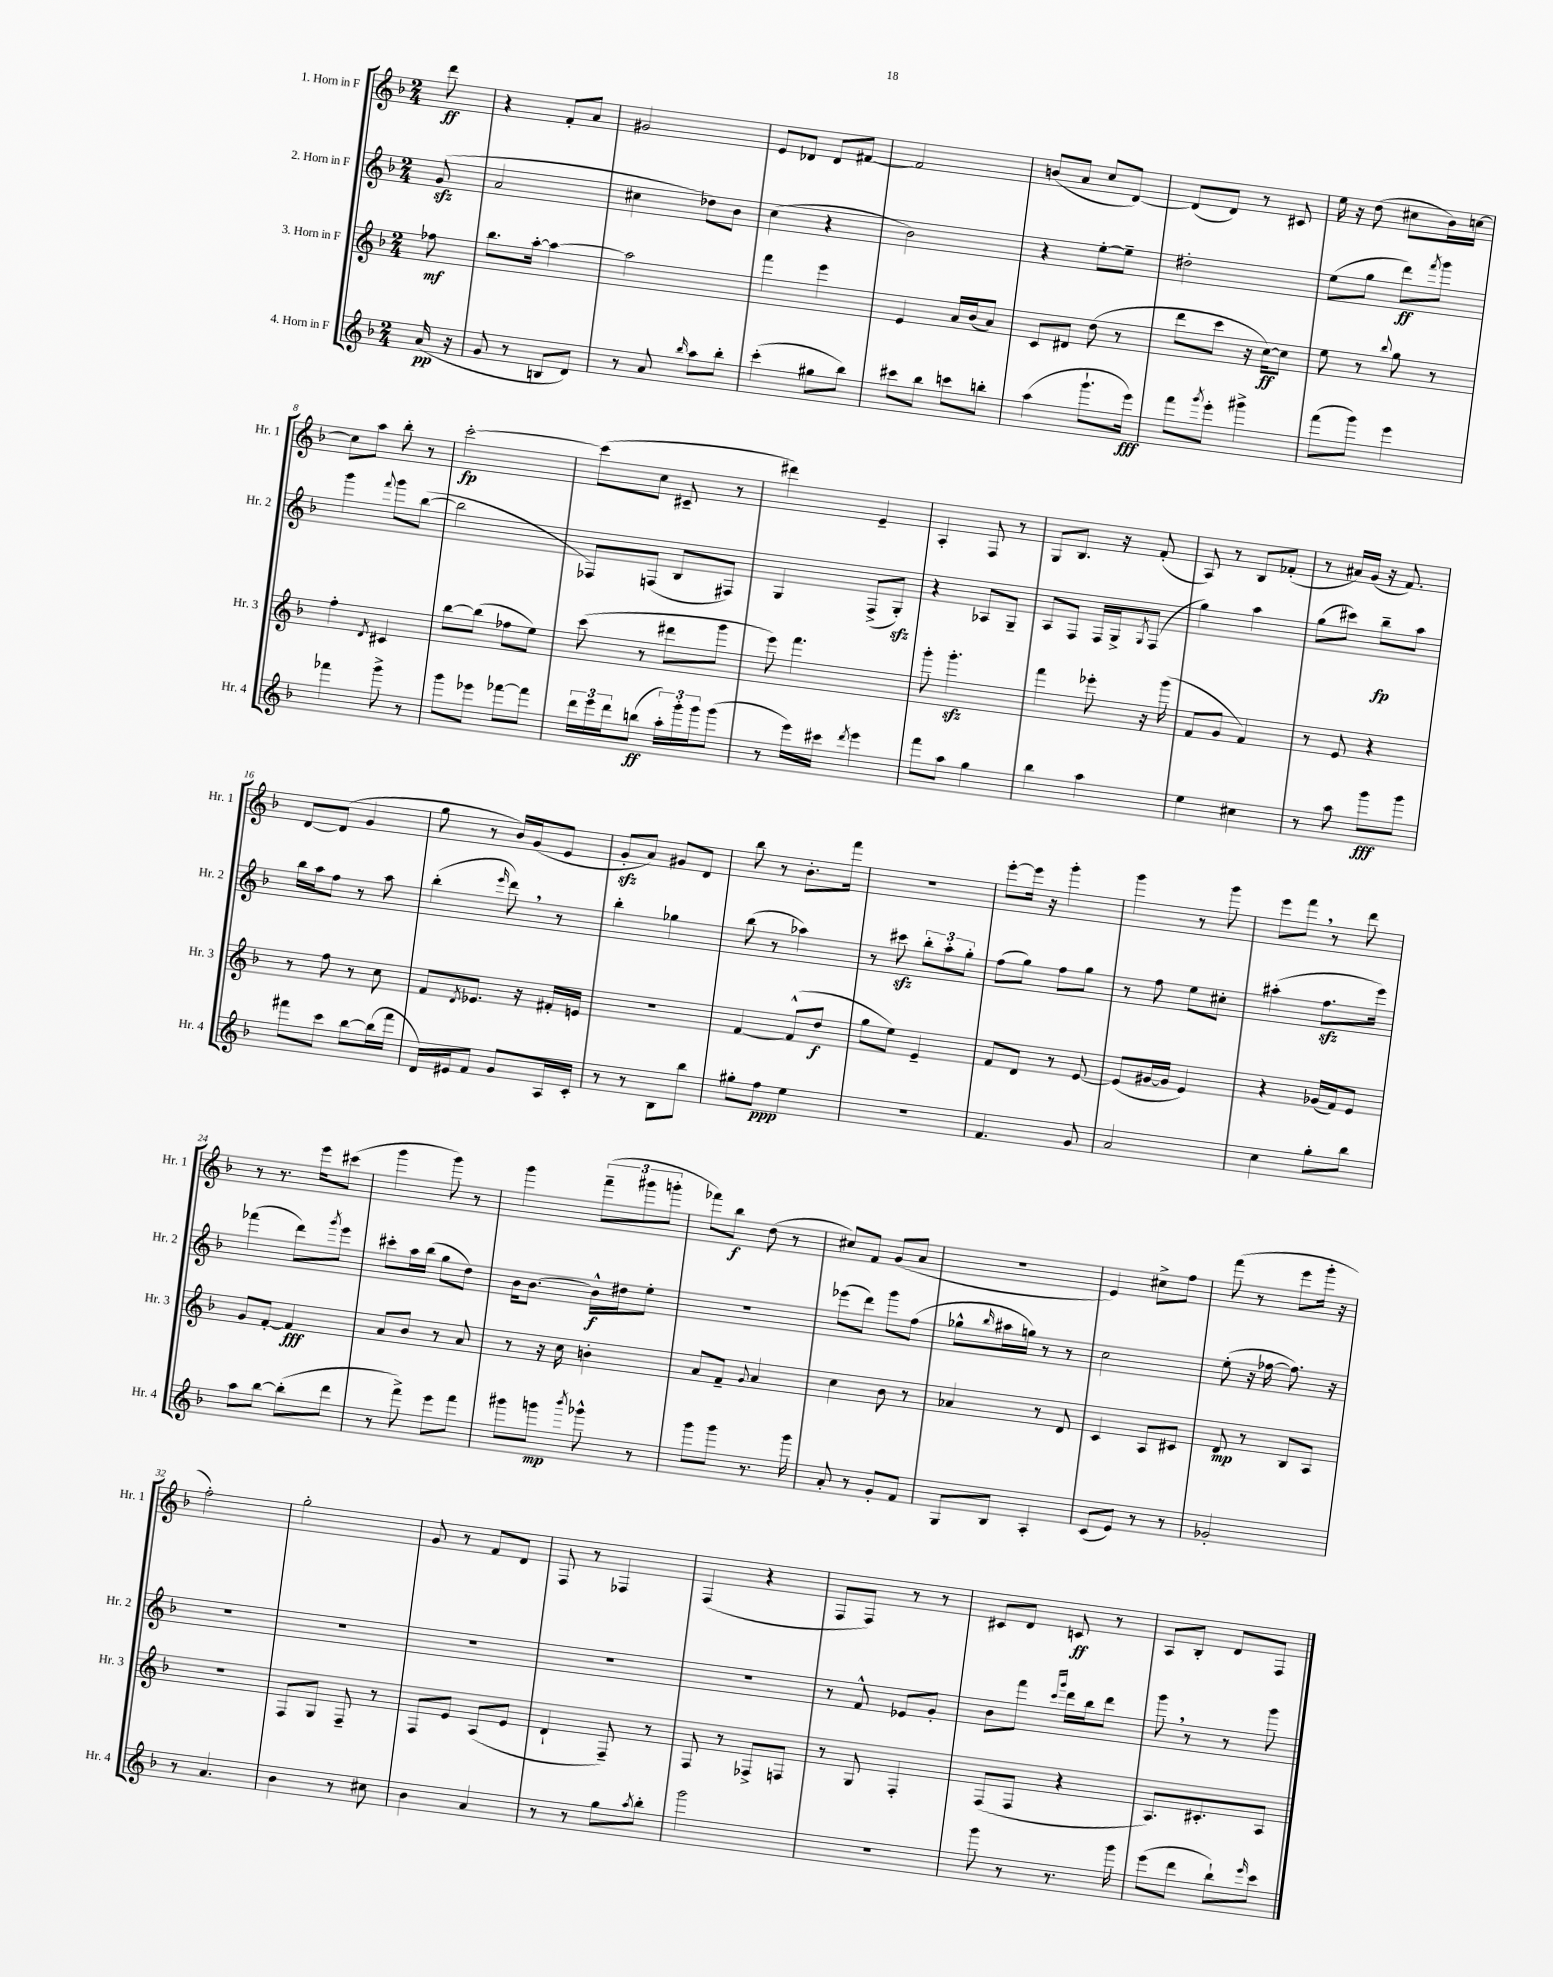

**kern	**dynam	**kern	**dynam	**kern	**dynam	**kern	**dynam
*part4	*part4	*part3	*part3	*part2	*part2	*part1	*part1
*staff4	*staff4	*staff3	*staff3	*staff2	*staff2	*staff1	*staff1
*I"4. Horn in F	*	*I"3. Horn in F	*	*I"2. Horn in F	*	*I"1. Horn in F	*
*I'Hr. 4	*	*I'Hr. 3	*	*I'Hr. 2	*	*I'Hr. 1	*
*clefG2	*	*clefG2	*	*clefG2	*	*clefG2	*
*k[b-]	*	*k[b-]	*	*k[b-]	*	*k[b-]	*
*M2/4	*	*M2/4	*	*M2/4	*	*M2/4	*
=	=	=	=	=	=	=	=
(16a/	pp	8ff-X\	mf	(8gzz/	.	8ddd\	ff
16r	.	.	.	.	.	.	.
=1	=1	=1	=1	=1	=1	=1	=1
8g/	.	8.bb-\L	.	2a/	.	4r	.
8r	.	.	.	.	.	.	.
.	.	[16aa'\Jk	.	.	.	.	.
8Bn/L	.	4aa\_	.	.	.	8f'/L	.
8d/J)	.	.	.	.	.	8a/J	.
=2	=2	=2	=2	=2	=2	=2	=2
8r	.	2aa\]	.	4cc#X\	.	2g#X/	.
8a/	.	.	.	.	.	.	.
16qqbb-/	.	.	.	.	.	.	.
8aa\L	.	.	.	8dd-X\L)	.	.	.
8bb-'\J	.	.	.	8b-\J	.	.	.
=3	=3	=3	=3	=3	=3	=3	=3
(4ccc'\	.	4fff\	.	(4cc\	.	8e/L	.
.	.	.	.	.	.	8d-X/J	.
8gg#X\L	.	4eee\	.	4r	.	8d-/L	.
8bb-\J)	.	.	.	.	.	[8f#X/J	.
=4	=4	=4	=4	=4	=4	=4	=4
8ccc#X\L	.	4e/	.	2b-\)	.	2f#/]	.
8bb-\J	.	.	.	.	.	.	.
8cccn\L	.	16a/LL	.	.	.	.	.
.	.	(16b-/J	.	.	.	.	.
8bbn'\J	.	8a/J)	.	.	.	.	.
=5	=5	=5	=5	=5	=5	=5	=5
(4aa\	.	8c/L	.	4r	.	(8bn/L	.
.	.	8d#X/J	.	.	.	8a/J	.
8.ggg`\L	.	(8dd\	.	[8ee'\L	.	8cc/L	.
.	.	8r	.	8ee~\J]	.	[8d/J)	.
16eee\Jk)	fff	.	.	.	.	.	.
=6	=6	=6	=6	=6	=6	=6	=6
8fff\L	.	8ddd\L	.	2dd#X'\	.	(8d/L]	.
8qggg/	.	.	.	.	.	.	.
8eee'\J	.	8ccc\J	.	.	.	8d/J)	.
4ggg#X^\	.	16r	.	.	.	8r	.
.	.	[16cc\KL)	ff	.	.	.	.
.	.	8cc\J]	.	.	.	8c#X/	.
=7	=7	=7	=7	=7	=7	=7	=7
(8fff\L	.	8ee\	.	(8ee\L	.	16ee\	.
.	.	.	.	.	.	16r	.
8ggg\J)	.	8r	.	8gg\J	.	(8dd\	.
.	.	8qqbb-/	.	.	.	.	.
4eee\	.	8gg\	.	8ddd\L)	ff	8cc#X\L	.
.	.	.	.	8qfff/	.	.	.
.	.	8r	.	8ggg\J	.	16b-\L)	.
.	.	.	.	.	.	[16ccn\JJ	.
!!LO:LB:g=z
=8	=8	=8	=8	=8	=8	=8	=8
4fff-X\	.	4ff'\	.	4ggg\	.	8cc\L]	.
.	.	.	.	.	.	8aa\J	.
.	.	8qd/	.	8qqfff/	.	.	.
8ggg^\	.	4c#X/	.	8ggg\L	.	8bb-'\	.
8r	.	.	.	([8bb-\J	.	8r	.
=9	=9	=9	=9	=9	=9	=9	=9
8ggg\L	.	[8bb-\L	.	2bb-\]	.	[2ccc'\	fp
8eee-X\J	.	(8bb-\J]	.	.	.	.	.
[8fff-X\L	.	8ff-X\L	.	.	.	.	.
8fff-\J]	.	8ee\J)	.	.	.	.	.
=10	=10	=10	=10	=10	=10	=10	=10
24ddd\LL	.	(8ccc\	.	8F-X/L)	.	(8ccc\L]	.
24eee\	.	.	.	.	.	.	.
24ddd\J	.	.	.	.	.	.	.
(8bbn\J	ff	8r	.	(8Fn/J	.	8cc\J	.
24aa'\LL)	.	8ddd#X\L	.	8B-/L	.	8c#X~/	.
24ggg'\	.	.	.	.	.	.	.
24ggg\J	.	.	.	.	.	.	.
(8ggg\J	.	8ggg\J	.	8F#X/J)	.	8r	.
=11	=11	=11	=11	=11	=11	=11	=11
8r	.	8eee\)	.	4G/	.	4ddd#X\)	.
16eee\LL)	.	4.fff\	.	.	.	.	.
16ccc#X\JJ	.	.	.	.	.	.	.
8qddd/	.	.	.	.	.	.	.
4eee\	.	.	.	(8F^/L	.	4e~/	.
.	.	.	.	8Gzz'/J)	.	.	.
=12	=12	=12	=12	=12	=12	=12	=12
8fff\L	.	8ggg'\	.	4r	.	4A'/	.
8aa\J	.	4.gggzz'\	.	.	.	.	.
4gg\	.	.	.	8A-X/L	.	8F/	.
.	.	.	.	8G~/J	.	8r	.
=13	=13	=13	=13	=13	=13	=13	=13
4bb-\	.	4fff\	.	8A/L	.	8G/L	.
.	.	.	.	8F/J	.	8.B-/J	.
4aa\	.	8eee-X'\	.	16F/LL	.	.	.
.	.	.	.	16G^/J	.	16r	.
.	.	.	.	8qG/	.	.	.
.	.	16r	.	(8F/J	.	(8f'/	.
.	.	(16ggg\	.	.	.	.	.
=14	=14	=14	=14	=14	=14	=14	=14
4ee\	.	8f/L	.	4gg\)	.	8A/)	.
.	.	8g/J	.	.	.	8r	.
4cc#X\	.	4f/)	.	4aa\	.	8B-/L	.
.	.	.	.	.	.	(8f-X'/J	.
=15	=15	=15	=15	=15	=15	=15	=15
8r	.	8r	.	(8gg\L	.	8r	.
8aa\	.	8e/	.	8ccc#X\J)	.	16a#X/LL)	.
.	.	.	.	.	.	(16g/JJ	.
8ggg\L	fff	4r	.	8bb-~\L	fp	16r	.
.	.	.	.	.	.	8.f/)	.
8ggg\J	.	.	.	8aa\J	.	.	.
!!LO:LB:g=z
=16	=16	=16	=16	=16	=16	=16	=16
8fff#X\L	.	8r	.	16bb-\LL	.	[8d/L	.
.	.	.	.	16aa\J	.	.	.
8ccc\J	.	8ff\	.	8ff\J	.	(8d/J]	.
[8bb-\L	.	8r	.	8r	.	4g/	.
(16bb-\L]	.	8cc\	.	8aa\	.	.	.
16fff#\JJ	.	.	.	.	.	.	.
=17	=17	=17	=17	=17	=17	=17	=17
16d/LL)	.	8f/L	.	(4bb-'\	.	8gg\	.
16e#X/J	.	.	.	.	.	.	.
.	.	8qd/	.	.	.	.	.
8f/J	.	8.e-X/J	.	.	.	8r	.
.	.	.	.	16qqeee/	.	.	.
8g/L	.	.	.	8ddd,\)	.	16b-/LL)	.
.	.	16r	.	.	.	(16g/J	.
16A/L	.	16f#X'/LL	.	8r	.	8e/J	.
16c'/JJ	.	16en/JJ	.	.	.	.	.
=18	=18	=18	=18	=18	=18	=18	=18
8r	.	2r	.	4bb-'\	.	8gzz'/L	.
8r	.	.	.	.	.	8a/J)	.
8B-\L	.	.	.	4gg-X\	.	8g#X/L	.
8bb-\J	.	.	.	.	.	8d/J	.
=19	=19	=19	=19	=19	=19	=19	=19
8gg#X'\L	.	[4f/	.	(8bb-\	.	8bb-\	.
8ff\J	ppp	.	.	8r	.	8r	.
4ee\	.	(8f^^/L]	.	4aa-X\)	.	8.b-'\L	.
.	.	8dd/J	f	.	.	.	.
.	.	.	.	.	.	16fff\Jk	.
=20	=20	=20	=20	=20	=20	=20	=20
2r	.	8gg\L	.	8r	.	2r	.
.	.	8ee\J)	.	8ccc#Xzz\	.	.	.
.	.	4e~/	.	12bb-'\L	.	.	.
.	.	.	.	12aa'\	.	.	.
.	.	.	.	12gg'\J	.	.	.
=21	=21	=21	=21	=21	=21	=21	=21
4.f/	.	8f/L	.	(8ff\L	.	[8eee'\L	.
.	.	8d/J	.	8gg\J)	.	16eee\Jk]	.
.	.	.	.	.	.	16r	.
.	.	8r	.	8ff\L	.	4ggg'\	.
8g/	.	[8e/	.	8gg\J	.	.	.
=22	=22	=22	=22	=22	=22	=22	=22
2a/	.	(8e/L]	.	8r	.	4ggg\	.
.	.	[16g#X/L	.	8ff\	.	.	.
.	.	16g#/JJ]	.	.	.	.	.
.	.	4e/)	.	8ee\L	.	8r	.
.	.	.	.	8cc#X'\J	.	8ggg\	.
=23	=23	=23	=23	=23	=23	=23	=23
4cc\	.	4r	.	(4aa#X'\	.	8eee\L	.
.	.	.	.	.	.	8fff,\J	.
8gg'\L	.	(16g-X/LL	.	8.ffzz\L	.	8r	.
.	.	16f/J)	.	.	.	.	.
8bb-\J	.	8e/J	.	.	.	8ddd\	.
.	.	.	.	16eee\Jk)	.	.	.
!!LO:LB:g=z
=24	=24	=24	=24	=24	=24	=24	=24
8aa\L	.	8g/L	.	(4fff-X\	.	8r	.
[8bb-\J	.	[8f'/J	.	.	.	8.r	.
(8bb-'\L]	.	4f/]	fff	8ddd\L)	.	.	.
.	.	.	.	.	.	16eee\KL	.
.	.	.	.	8qggg/	.	.	.
8ddd\J	.	.	.	8eee\J	.	(8ccc#X\J	.
=25	=25	=25	=25	=25	=25	=25	=25
8r	.	8a/L	.	8ccc#X'\L	.	4ggg\	.
8fff^\)	.	8b-/J	.	16aa\L	.	.	.
.	.	.	.	(16bb-\JJ	.	.	.
8eee\L	.	8r	.	8gg\L	.	8ggg\)	.
8fff\J	.	8a/	.	8dd\J)	.	8r	.
=26	=26	=26	=26	=26	=26	=26	=26
8ggg#X\L	.	8r	.	16b-\KL	.	4ggg\	.
.	.	.	.	[8.b-\J	.	.	.
8gggn\J	mp	16r	.	.	.	.	.
.	.	16cc\	.	.	.	.	.
8qbbb-/	.	.	.	.	.	.	.
8ggg-X^^\	.	4bn'\	.	16b-^^\LL]	f	(12fff~\L	.
.	.	.	.	16dd#X\J	.	.	.
.	.	.	.	.	.	12ggg#X\	.
8r	.	.	.	8ee'\J	.	.	.
.	.	.	.	.	.	12gggn'\J	.
=27	=27	=27	=27	=27	=27	=27	=27
8ggg\L	.	8a/L	.	2r	.	8fff-X\L)	.
8ggg\J	.	8f~/J	.	.	.	8bb-\J	f
.	.	8qqg/	.	.	.	.	.
8.r	.	4a/	.	.	.	(8dd\	.
.	.	.	.	.	.	8r	.
16ggg\	.	.	.	.	.	.	.
=28	=28	=28	=28	=28	=28	=28	=28
8a'/	.	4cc\	.	(8eee-X\L	.	8cc#X/L)	.
8r	.	.	.	8ddd\J)	.	8f/J	.
8g'/L	.	8b-\	.	8ggg\L	.	(8g/L	.
8f/J	.	8r	.	(8ff\J	.	8a/J	.
=29	=29	=29	=29	=29	=29	=29	=29
8G/L	.	4a-X/	.	8gg-X^^\L	.	2r	.
.	.	.	.	16qqbb-/	.	.	.
8B-/J	.	.	.	16aa#X\L	.	.	.
.	.	.	.	16ggn\JJ)	.	.	.
4A'/	.	8r	.	8r	.	.	.
.	.	8d/	.	8r	.	.	.
=30	=30	=30	=30	=30	=30	=30	=30
(8c/L	.	4c/	.	2cc\	.	4e/)	.
8e/J)	.	.	.	.	.	.	.
8r	.	8A/L	.	.	.	8cc#X^\L	.
8r	.	8c#X/J	.	.	.	8ff\J	.
=31	=31	=31	=31	=31	=31	=31	=31
2g-X'/	.	8d/	mp	(8ee'\	.	(8fff\	.
.	.	8r	.	16r	.	8r	.
.	.	.	.	[16ff-X\	.	.	.
.	.	8B-/L	.	8.ff-\])	.	8eee\L	.
.	.	8A/J	.	.	.	16ggg'\Jk	.
.	.	.	.	16r	.	16r	.
!!LO:LB:g=z
=32	=32	=32	=32	=32	=32	=32	=32
8r	.	2r	.	2r	.	2ff'\)	.
4.a/	.	.	.	.	.	.	.
=33	=33	=33	=33	=33	=33	=33	=33
4b-\	.	8F/L	.	2r	.	2gg'\	.
.	.	8G/J	.	.	.	.	.
8r	.	8F~/	.	.	.	.	.
8cc#X\	.	8r	.	.	.	.	.
=34	=34	=34	=34	=34	=34	=34	=34
4b-\	.	8F/L	.	2r	.	8g/	.
.	.	8e/J	.	.	.	8r	.
4a/	.	(8A/L	.	.	.	8f/L	.
.	.	8e/J	.	.	.	8d/J	.
=35	=35	=35	=35	=35	=35	=35	=35
8r	.	4d`/	.	2r	.	8F/	.
8r	.	.	.	.	.	8r	.
8gg\L	.	8F~/)	.	.	.	4F-X/	.
8qaa/	.	.	.	.	.	.	.
8bb-'\J	.	8r	.	.	.	.	.
=36	=36	=36	=36	=36	=36	=36	=36
2ggg\	.	8F/	.	2r	.	(4F/	.
.	.	8r	.	.	.	.	.
.	.	8F-X^/L	.	.	.	4r	.
.	.	8Fn/J	.	.	.	.	.
=37	=37	=37	=37	=37	=37	=37	=37
2r	.	8r	.	8r	.	8F/L	.
.	.	8G/	.	8f^^/	.	8F/J)	.
.	.	4F'/	.	8e-X/L	.	8r	.
.	.	.	.	8g'/J	.	8r	.
=38	=38	=38	=38	=38	=38	=38	=38
8ggg\	.	(8F/L	.	8b-\L	.	8c#X/L	.
8r	.	8F/J	.	8fff\J	.	8d/J	.
.	.	.	.	16qqccc/LL	.	.	.
.	.	.	.	16qqggg/JJ	.	.	.
8.r	.	4r	.	16ddd\LL	.	8cn/	ff
.	.	.	.	16bb-\J	.	.	.
.	.	.	.	8ddd\J	.	8r	.
16ggg\	.	.	.	.	.	.	.
=39	=39	=39	=39	=39	=39	=39	=39
(8eee\L	.	8.A/L)	.	8ggg,\	.	8A/L	.
8ddd\J	.	.	.	8r	.	8B-'/J	.
.	.	8.c#X'/	.	.	.	.	.
8bb-`\L)	.	.	.	8r	.	8d/L	.
16qqeee/	.	.	.	.	.	.	.
8ccc\J	.	8A/J	.	8ggg\	.	8F/J	.
==	==	==	==	==	==	==	==
*-	*-	*-	*-	*-	*-	*-	*-
